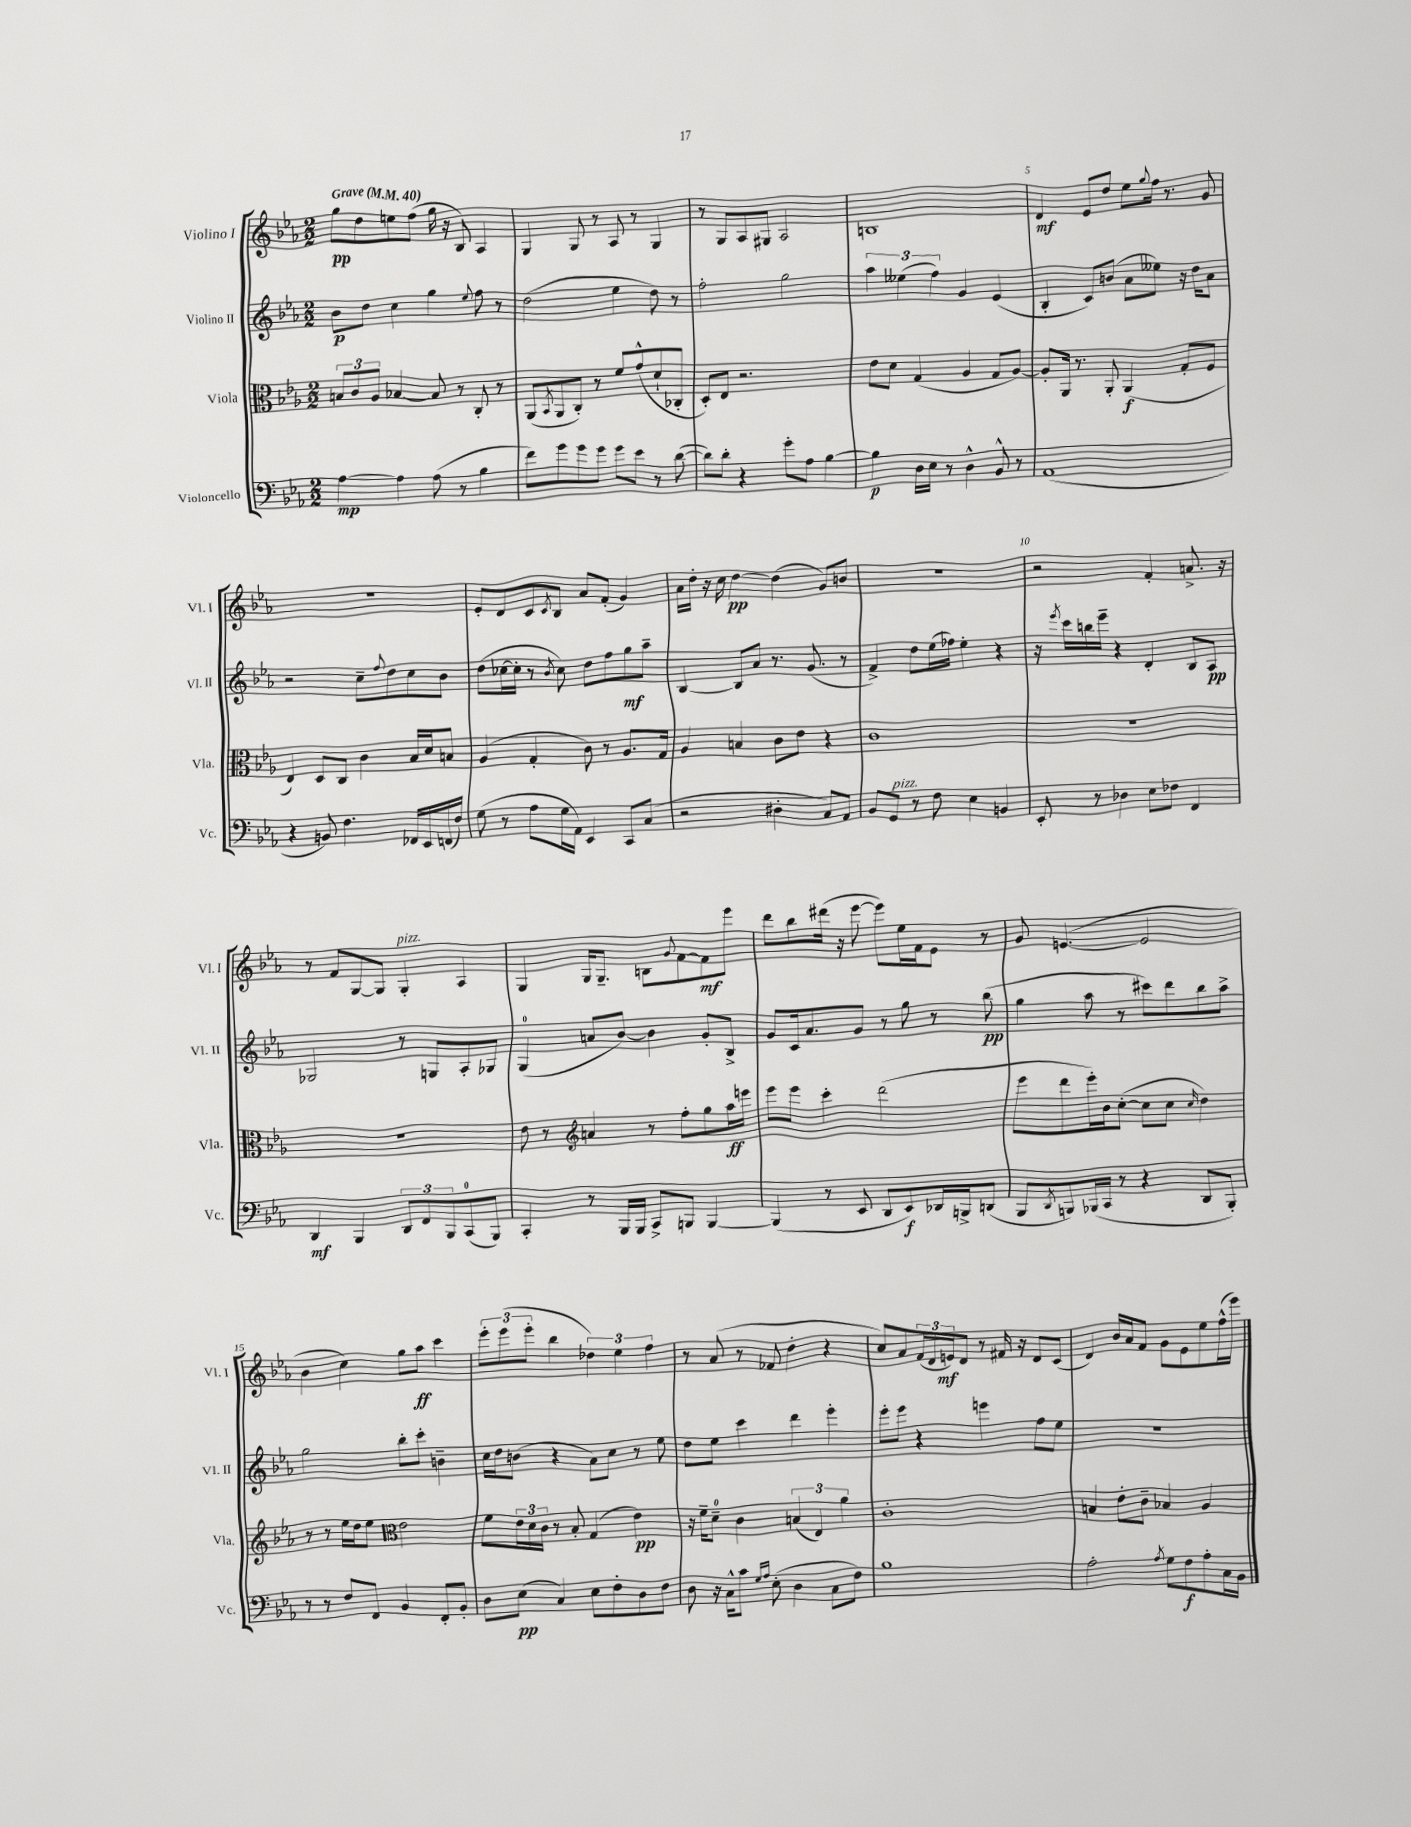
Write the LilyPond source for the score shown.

<<
\new StaffGroup <<
\new Staff = "s0" \with { instrumentName = "Violino I" shortInstrumentName = "Vl. I" } {
    \clef treble \key ees \major \numericTimeSignature \time 2/2 \tempo "Grave" 4 = 40
    g''8\pp d''8 e''8 f''8( g''16 r16 bes8) aes4 |
    g4 g8 r8 aes8 r8 g4 |
    r8 g8 aes8 gis8 aes2 |
    b1 |
    d'4\mf ees'8 d''8 ees''8 \appoggiatura { g''8 } f''16 r8. g'8 |
    R1 |
    ees'8-. d'8 c'8 \acciaccatura { c'8 } bes8 aes'8 f'8-.( g'4) |
    aes'16 d''16-. r16 c''16 d''4~\pp d''4( g'8) b'8 |
    R1 |
    r2 f'4-. a'8.-> r16 |
    r8 f'8 g8~ g8 g4-.^\markup { \italic "pizz." } aes4 |
    g4 g16 g8.-- b8 \appoggiatura { g'8 } f'8~ f'8\mf ees'''8 |
    d'''8 bes''8 dis'''16( r16 ees'''8~ ees'''8) ees''16 f'16 ees'8 r8 |
    g'8 e'4.~( e'2 |
    bes'4 c''4) g''8 aes''8\ff c'''4 |
    \tuplet 3/2 { ees'''8-. ees'''8( ees'''8-. } bes''4 \tuplet 3/2 { des''4) ees''4 f''4 } |
    r8 aes'8( r8 fes'8 d''4-. r4 |
    c''8) aes'8 \tuplet 3/2 { f'16( d'16 e'16\mf) } d'8 r8 fis'16 r16 d'8 c'8( |
    d'4) bes'16 aes'16 f'8 g'8 ees'8 ees''8 f''16-^( ees'''16) \bar "|." |
}
\new Staff = "s1" \with { instrumentName = "Violino II" shortInstrumentName = "Vl. II" } {
    \clef treble \key ees \major \numericTimeSignature \time 2/2
    bes'8\p d''8 c''4 g''4 \appoggiatura { ees''8 } f''8 r8 |
    d''2( ees''4 d''8) r8 |
    f''2-. g''2 |
    \tuplet 3/2 { aes''4 eeses''4( f''4) } g'4 ees'4( |
    bes4-. c'8) b'8( aes'8 eeses''8) r16 d''16 aes'8 |
    r2 c''8-- \appoggiatura { f''8 } d''8 c''8 bes'8 |
    d''8( ces''16~ ces''16-. r8 \acciaccatura { bes'8 } ces''8) d''8 f''8 g''8\mf aes''8-- |
    bes4~ bes8 aes'8 r8. g'8.( r8 |
    f'4->) d''8 ees''16( fes''16) ees''4-. r4 |
    r16 \acciaccatura { ees'''8 } c'''16 b''16 ees'''16-- r4 d'4-. bes8 aes8\pp |
    ges2 r8 g8 aes8-. ges8 |
    g4-0( a'8 bes'8~) bes'4 g'8-. bes8-> |
    g'8 c'16 aes'8. g'8 r8 g''8 r8 bes''8\pp( |
    g''4 aes''8 r8 cis'''8) d'''8 bes''8 aes''8-> |
    g''2 bes''8-. c'''8-. b'4-- |
    c''16 d''16 b'8( r4 aes'8) c''8 r8 ees''8 |
    d''8 ees''8 c'''4 d'''4 ees'''4-. |
    ees'''8-. ees'''8 r4 e'''4 f''8 ees''8 |
    R1 \bar "|." |
}
\new Staff = "s2" \with { instrumentName = "Viola" shortInstrumentName = "Vla." } {
    \clef alto \key ees \major \numericTimeSignature \time 2/2
    \tuplet 3/2 { b8 c'8 aes8 } bes4~ bes8 r8 c8-. r8 |
    aes,8( \acciaccatura { bes,8 } aes,8 c8-.) r8 f'8 g'8-^( d'8-! ces8-. |
    d8-.) ees8 r2. |
    ees'8 d'8 g4( aes4 g8 aes8~) |
    aes8-. aes,16 r8. aes,8-. aes,4\f( g8-. f8 |
    ees4) d8 c8 c'4 bes16 d'16 b8 |
    aes4( g4-. c'8) r8 aes8. g16 |
    aes4 b4 c'8 ees'8 r4 |
    c'1 |
    R1 |
    R1 |
    ees'8 r8 \clef treble a'4 r8 f''8-. g''8 aes''16\ff e'''16 |
    ees'''8 ees'''8 c'''4-. d'''2( |
    ees'''8 d'''8 ees'''16-.) bes'16 c''8~-.( c''8 c''8 \grace { c''16 } d''4) |
    r8 r8 ees''16 d''16 ees''8 \clef alto ees'2 |
    f'8 \tuplet 3/2 { ees'16 d'16 c'16 } r8 bes8-. g4( ees'4\pp) |
    r16 f'16-- d'8-0-- c'4 \tuplet 3/2 { b4( ees4) aes'4 } |
    c'1-. |
    b4 ees'8-. c'8-- bes4 aes4 \bar "|." |
}
\new Staff = "s3" \with { instrumentName = "Violoncello" shortInstrumentName = "Vc." } {
    \clef bass \key ees \major \numericTimeSignature \time 2/2
    aes4~\mp aes4 aes8( r8 bes4 |
    f'8) g'8 g'8 g'8 g'8 ees'8 r8 d'8~( |
    d'8) d'8-. r4 g'8-. aes8 bes4~ |
    bes4\p d16 ees16 r8 d4-^ bes,8-^ r8 |
    aes,1( |
    r4 b,8) f4. fes,16 ees,16 f,16( f16) |
    g8( r8 aes8 g16 aes,16) ees,4 c,8 c8( |
    r2 dis4-. c8) aes,8 |
    bes,8 g,8^\markup { \italic "pizz." } r8 f8 ees4 b,4 |
    ees,8-. r8 des4 ees8 fes8 f,4 |
    d,4\mf bes,,4 \tuplet 3/2 { d,8 f,8 bes,,8 } c,8-0( bes,,8) |
    c,4-. r8 bes,,16 bes,,16 c,8-> b,,8 b,,4~ |
    b,,4( r8 ees,8 d,8 ees,8\f) des,16 b,,16-> d,8( |
    bes,,8 \acciaccatura { d,8 } b,,8) bes,,16( c,16 r8 r4 d,8 bes,,8-.) |
    r8 r8 f8 f,8 bes,4 f,8-. bes,8-. |
    d8 ees8\pp( c4) ees8 f8-. d8 f8 |
    d8 r16 c16-^ c'8 \grace { g16 aes16 } ees8-.( d4 c8 f8) |
    bes1 |
    aes2-. \acciaccatura { aes8 } g8 f8\f aes8-. c16 bes,16 \bar "|." |
}
>>
>>
\layout { \context { \Score \override BarNumber.break-visibility = ##(#f #t #t) barNumberVisibility = #(every-nth-bar-number-visible 5) } }
